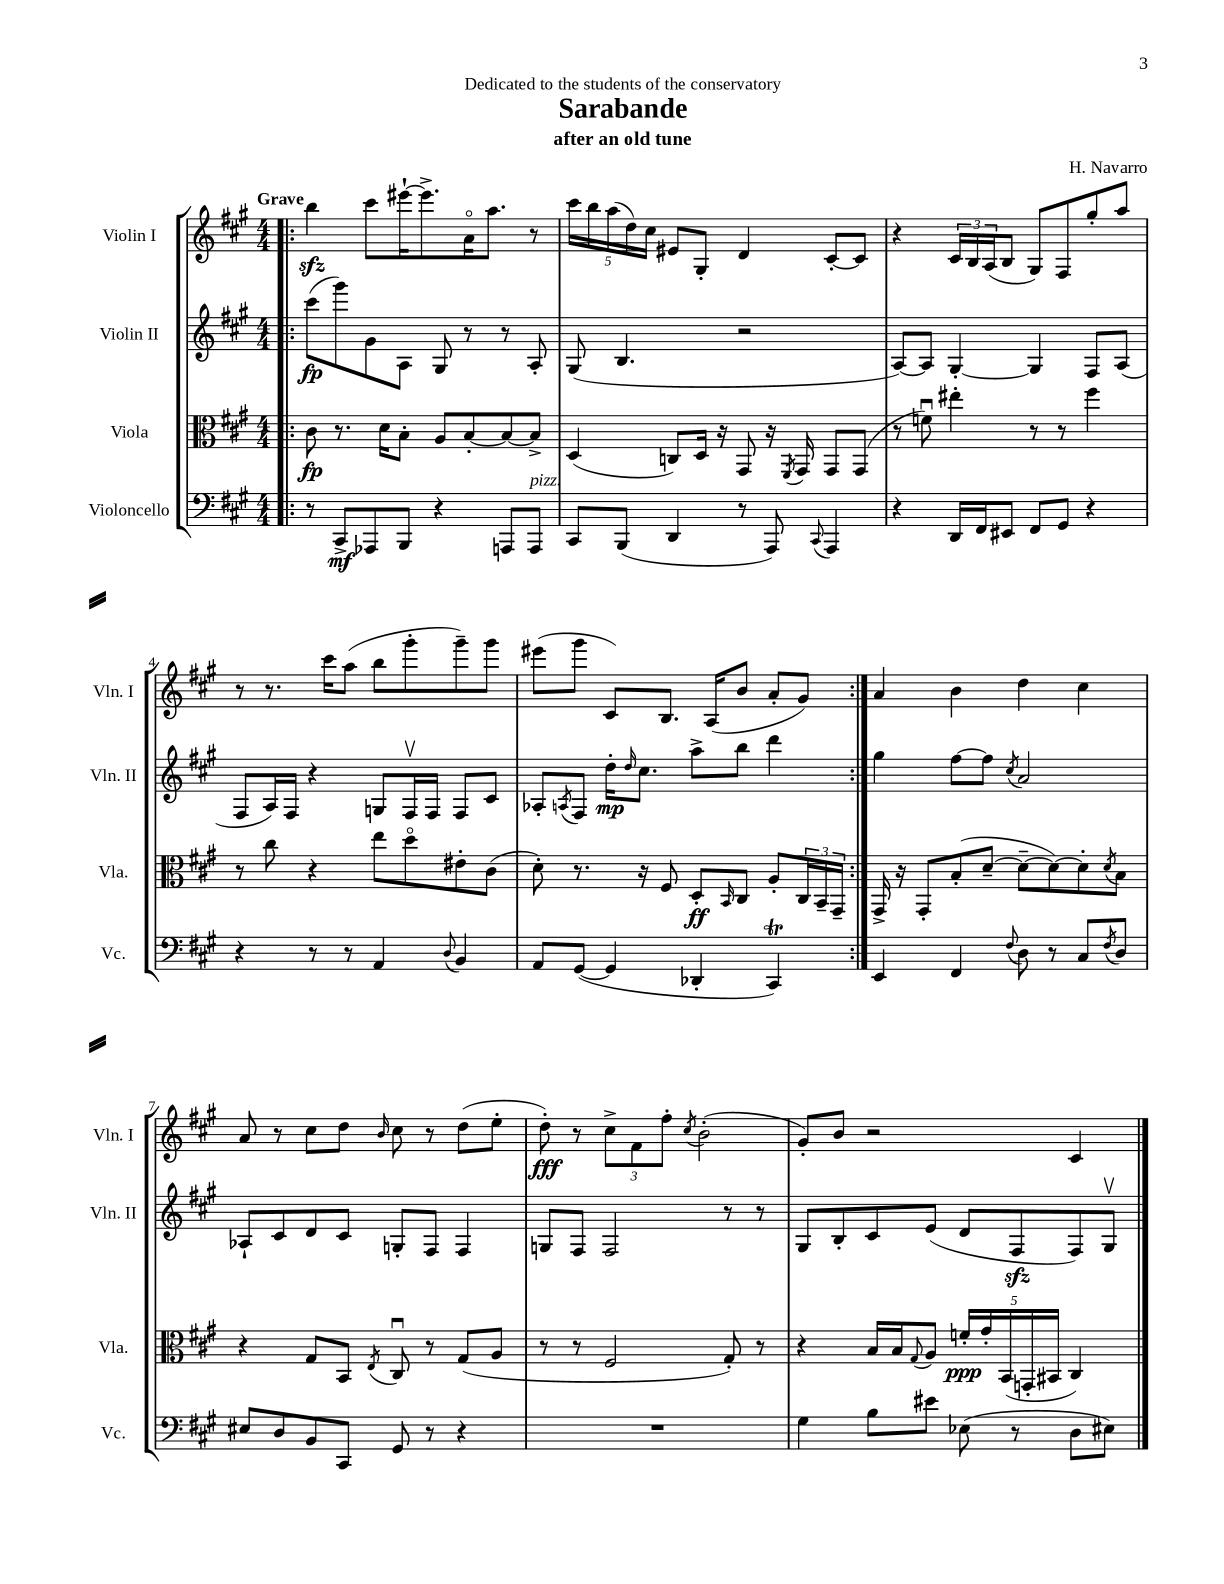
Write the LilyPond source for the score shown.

\header { title = "Sarabande" composer = "H. Navarro" subtitle = "after an old tune" dedication = "Dedicated to the students of the conservatory" }
<<
\new StaffGroup <<
\new Staff = "s0" \with { instrumentName = "Violin I" shortInstrumentName = "Vln. I" } {
    \clef treble \key a \major \numericTimeSignature \time 4/4 \tempo "Grave"
    \repeat volta 2 { \bar ".|:" b''4\sfz cis'''8 eis'''16~-! eis'''8.-> a'16\flageolet a''8. r8 |
    \tuplet 5/4 { cis'''16 b''16 a''16( d''16) cis''16 } eis'8 gis8-. d'4 cis'8~-. cis'8 |
    r4 \tuplet 3/2 { cis'16 b16 a16( } b8 gis8) fis8 gis''8-. a''8 |
    r8 r8. cis'''16 a''8( b''8 gis'''8-. gis'''8--) gis'''8 |
    eis'''8( gis'''8 cis'8) b8. a16( b'8 a'8-. gis'8) | }
    a'4 b'4 d''4 cis''4 |
    a'8 r8 cis''8 d''8 \grace { b'16 } cis''8 r8 d''8( e''8-. |
    d''8-.\fff) r8 \tuplet 3/2 { cis''8-> fis'8 fis''8-. } \acciaccatura { cis''8 } b'2-.( |
    gis'8-.) b'8 r2 cis'4 \bar "|." |
}
\new Staff = "s1" \with { instrumentName = "Violin II" shortInstrumentName = "Vln. II" } {
    \clef treble \key a \major \numericTimeSignature \time 4/4
    \repeat volta 2 { \bar ".|:" cis'''8\fp( gis'''8) gis'8 a8 gis8 r8 r8 a8-. |
    gis8( b4. r2 |
    a8~) a8 gis4~-. gis4 fis8 a8( |
    fis8 a16) fis16 r4 g8 fis16\upbow fis16 fis8 cis'8 |
    aes8-. \acciaccatura { a8 } fis8 d''16-.\mp \grace { d''16 } cis''8. a''8-> b''8 d'''4 | }
    gis''4 fis''8~ fis''8 \acciaccatura { cis''8 } a'2 |
    aes8-! cis'8 d'8 cis'8 g8-. fis8 fis4 |
    g8 fis8 fis2 r8 r8 |
    gis8 b8-. cis'8 e'8( d'8 fis8\sfz fis8) gis8\upbow \bar "|." |
}
\new Staff = "s2" \with { instrumentName = "Viola" shortInstrumentName = "Vla." } {
    \clef alto \key a \major \numericTimeSignature \time 4/4
    \repeat volta 2 { \bar ".|:" cis'8\fp r8. d'16 b8-. a8 b8~-. b8~ b8-> |
    d4( c8) d16 r16 gis,8 r16 \acciaccatura { fis,8 } gis,16 gis,8 gis,8( |
    r8 f'8\downbow) eis''4-. r8 r8 fis''4 |
    r8 cis''8 r4 e''8 d''8\flageolet eis'8-. cis'8( |
    d'8-.) r8. r16 fis8 d8-.\ff \grace { b,16 } cis8 a8-. \tuplet 3/2 { cis16 b,16-- gis,16-- } | }
    gis,16-> r16 gis,8-. b8-.( d'8~-- d'8~-- d'8~) d'8-. \acciaccatura { d'8 } b8 |
    r4 gis8 b,8 \acciaccatura { e8 } cis8\downbow r8 gis8( a8 |
    r8 r8 fis2 gis8-.) r8 |
    r4 b16 b16 \appoggiatura { gis8 } a8 \tuplet 5/4 { f'16-.\ppp gis'16-. b,16( g,16-. bis,16 } cis4) \bar "|." |
}
\new Staff = "s3" \with { instrumentName = "Violoncello" shortInstrumentName = "Vc." } {
    \clef bass \key a \major \numericTimeSignature \time 4/4
    \repeat volta 2 { \bar ".|:" r8 cis,8->\mf aes,,8 b,,8 r4 a,,8 a,,8^\markup { \italic "pizz." } |
    cis,8 b,,8( d,4 r8 a,,8) \appoggiatura { cis,8 } a,,4 |
    r4 d,16 fis,16 eis,8 fis,8 gis,8 r4 |
    r4 r8 r8 a,4 \appoggiatura { d8 } b,4 |
    a,8 gis,8~( gis,4 des,4-. cis,4\trill) | }
    e,4 fis,4 \appoggiatura { fis8 } d8 r8 cis8 \acciaccatura { fis8 } d8 |
    eis8 d8 b,8 cis,8 gis,8 r8 r4 |
    R1 |
    gis4 b8 eis'8 ees8( r8 d8 eis8) \bar "|." |
}
>>
>>
